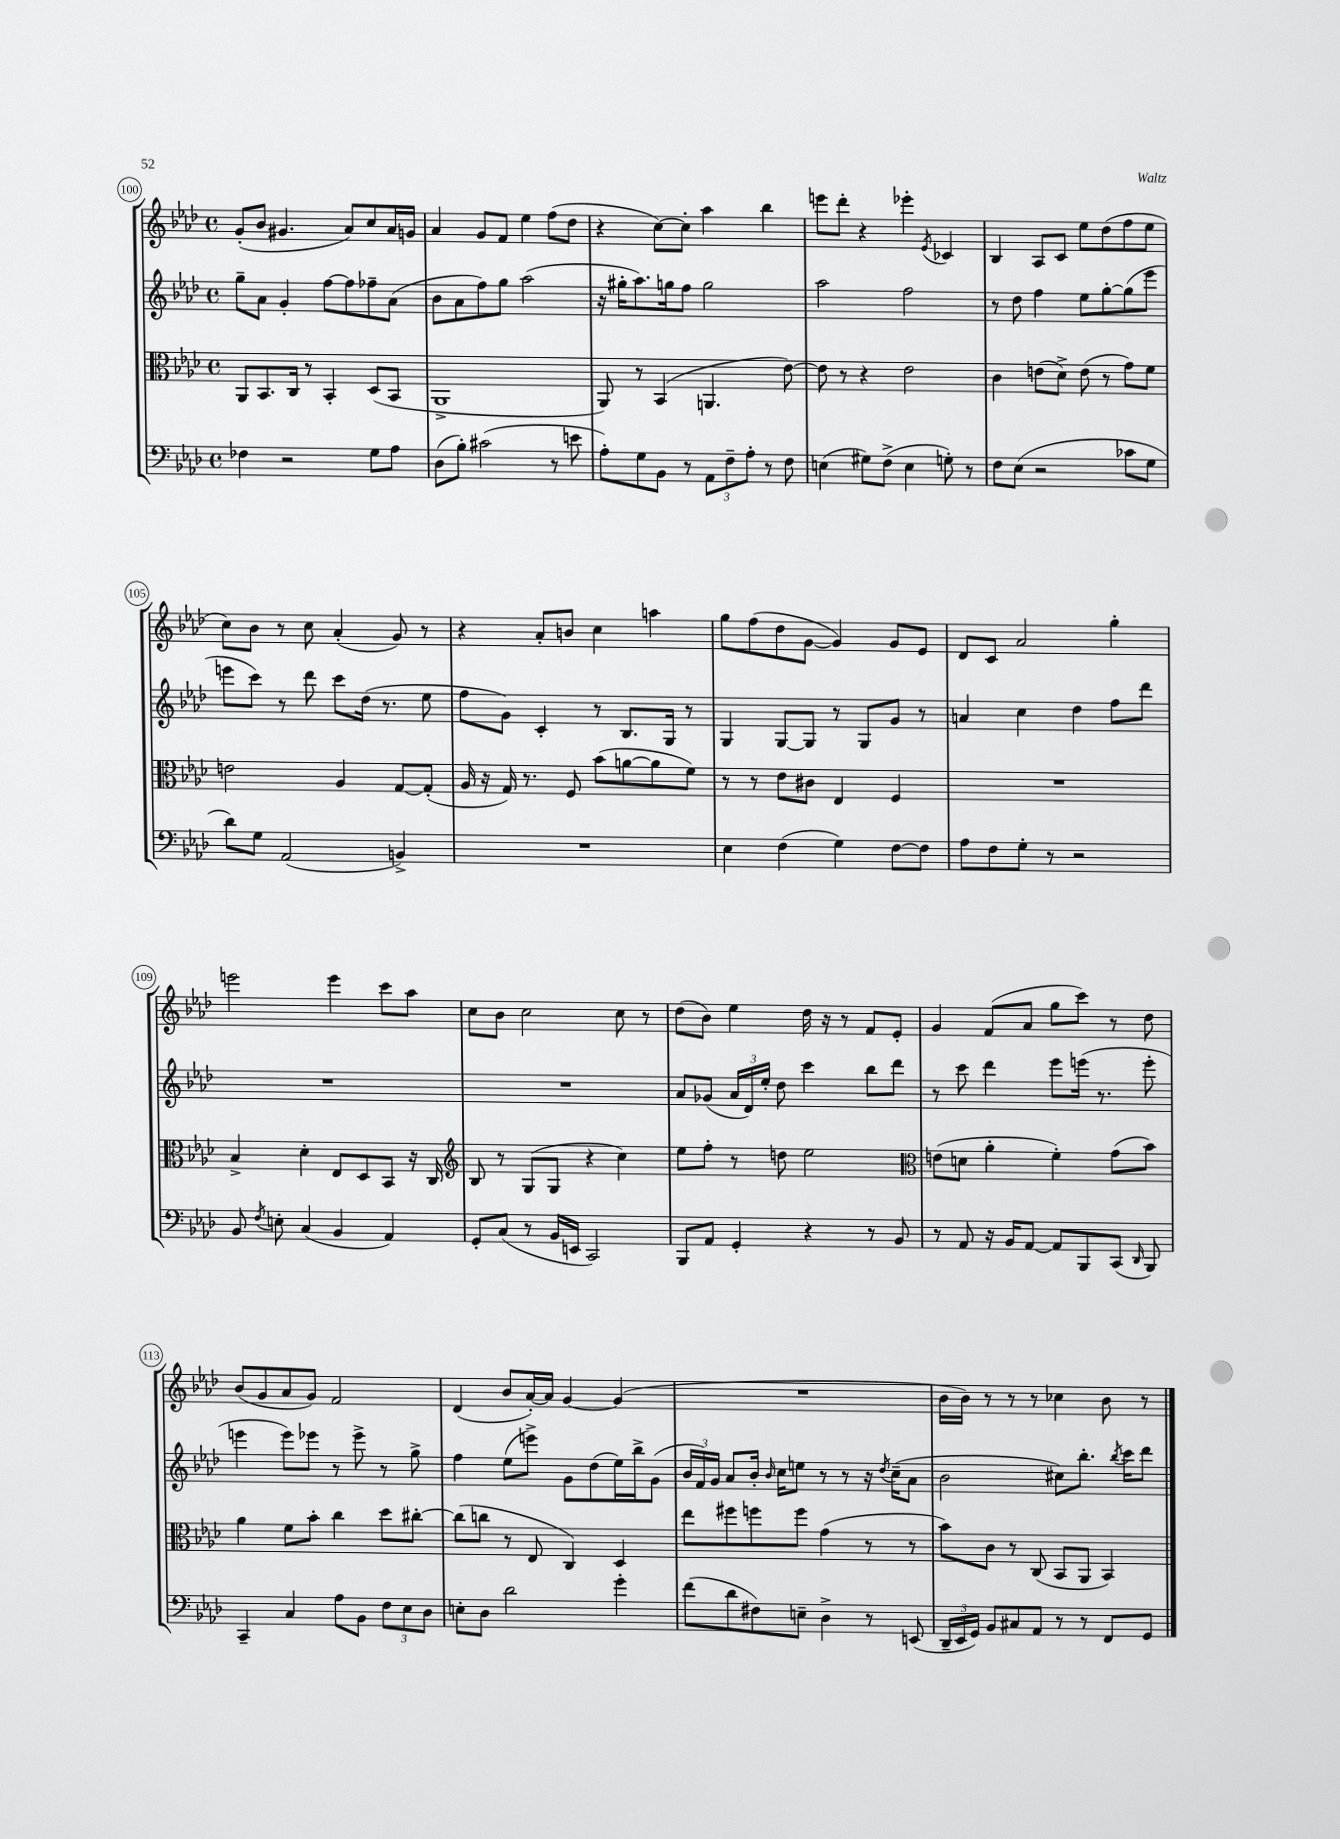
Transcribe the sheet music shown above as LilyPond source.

<<
\new StaffGroup <<
\new Staff = "s0" {
    \clef treble \key aes \major \defaultTimeSignature \time 4/4
    \autoBeamOff g'8[-.( bes'8] gis'4. aes'8[) c''8 aes'16 g'16] |
    aes'4 g'8[ f'8] ees''4 f''8[( des''8] |
    r4 c''8[~) c''8]-. aes''4 bes''4 |
    e'''8[ des'''8]-. r4 ees'''4-. \acciaccatura { ees'8 } ces'4 |
    bes4 aes8[ c'8] ees''8[ des''8( f''8 ees''8] |
    c''8[) bes'8] r8 c''8 aes'4-.( g'8) r8 |
    r4 aes'8[-. b'8] c''4 a''4 |
    g''8[ f''8( des''8 g'8]~ g'4) g'8[ ees'8] |
    des'8[ c'8] aes'2 g''4-. |
    e'''2 e'''4 c'''8[ aes''8] |
    c''8[ bes'8] c''2 c''8 r8 |
    des''8[( bes'8]) ees''4 des''16 r16 r8 f'8[ ees'8]-. |
    g'4 f'8[( aes'8] g''8[ c'''8]) r8 des''8 |
    bes'8[( g'8 aes'8 g'8]) f'2 |
    des'4( bes'8[ aes'16~-.) aes'16] g'4~ g'4( |
    R1 |
    bes'16[ bes'16]) r8 r8 r8 ces''4 bes'8 r8 \bar "|." |
}
\new Staff = "s1" {
    \clef treble \key aes \major \defaultTimeSignature \time 4/4
    \autoBeamOff g''8[-- aes'8] g'4-. f''8[~ f''8 fes''8-- aes'8]( |
    bes'8[ aes'8 f''8) g''8] aes''2( |
    r16 gis''16[-. aes''8.) g''16 f''8] g''2 |
    aes''2 f''2 |
    r8 des''8 f''4 ees''8[ g''8~-. g''8( ees'''8] |
    e'''8[ c'''8]) r8 des'''8 c'''8[ des''16]( r8. ees''8 |
    f''8[ g'8]) c'4-. r8 bes8.[ g16] r8 |
    g4 g8[~ g8] r8 g8[ g'8] r8 |
    a'4 c''4 des''4 f''8[ des'''8] |
    R1 |
    R1 |
    aes'8[ ges'8]( \tuplet 3/2 { aes'16[ des'16) ees''16]-. } des''8 c'''4 bes''8[ des'''8] |
    r8 c'''8 des'''4 ees'''8[ e'''16]( r8. e'''8-. |
    e'''4 e'''8[) ees'''8] r8 ees'''8-> r8 g''8-> |
    f''4 ees''8[( e'''8]->) g'8[ des''8( ees''16) bes''16-> g'8]( |
    \tuplet 3/2 { bes'16[ f'16) g'16] } aes'8[ bes'16]-. \grace { bes'16 } c''16[ e''8] r8 r8 r16 \acciaccatura { des''8 } c''16[--( aes'8] |
    bes'2 cis''8[) bes''8.]-. \acciaccatura { bes''8 } c'''16[ des'''8] \bar "|." |
}
\new Staff = "s2" {
    \clef alto \key aes \major \defaultTimeSignature \time 4/4
    \autoBeamOff aes,8[ bes,8. c16] r8 bes,4-. des8[( bes,8] |
    aes,1-> |
    aes,8) r8 bes,4( a,4. ees'8~) |
    ees'8 r8 r4 ees'2 |
    c'4 e'8[( des'8]->) e'8( r8 g'8[) f'8] |
    e'2 aes4 g8[~ g8]-.( |
    aes16 r16 g16) r8. f8 bes'8[( a'8~ a'8 f'8]) |
    r8 r8 ees'8[ cis'8] ees4 f4 |
    R1 |
    bes4-> des'4-. ees8[ des8 bes,8] r16 c16 |
    \clef treble bes8 r8 g8[( g8] r4 c''4) |
    ees''8[ f''8]-. r8 d''8 ees''2 |
    \clef alto e'8[( d'8] aes'4-. f'4-.) g'8[( bes'8]) |
    aes'4 f'8[ bes'8]-. c''4 des''8[ cis''8]~-. |
    cis''8[( c''8] r8 ees8 c4) des4 |
    ees''8[ fis''8 f''8 f''8] g'4( r8 r8 |
    bes'8[) c'8] r8 c8( bes,8[ aes,8] bes,4) \bar "|." |
}
\new Staff = "s3" {
    \clef bass \key aes \major \defaultTimeSignature \time 4/4
    \autoBeamOff fes4 r2 g8[ aes8] |
    des8[( bes8]-.) cis'2( r8 e'8 |
    aes8[-.) g8 bes,8] r8 \tuplet 3/2 { aes,8[ f8-- aes8]-. } r8 f8 |
    e4( gis8[) f8]->( e4 g8-.) r8 |
    f8[ ees8]( r2 ces'8[ g8] |
    des'8[) g8] aes,2( b,4->) |
    R1 |
    ees4 f4( g4) f8[~ f8] |
    aes8[ f8 g8]-. r8 r2 |
    bes,8 \acciaccatura { f8 } e8-. c4( bes,4 aes,4) |
    g,8[-. c8]( r8 bes,16[ e,16] c,2) |
    bes,,8[ aes,8] g,4-. r4 r8 bes,8 |
    r8 aes,8 r16 bes,16[ aes,8]~ aes,8[ bes,,8 c,8]( \grace { des,16 } bes,,8) |
    c,4-- c4 aes8[ bes,8] \tuplet 3/2 { f8[ ees8 des8] } |
    e8[-. des8] des'2 g'4-. |
    f'8[( des'8 fis8) e8]-- des4-> r8 e,8( |
    \tuplet 3/2 { des,16[-- ees,16 g,16]) } bes,8[ cis8 aes,8] r8 r8 f,8[ g,8] \bar "|." |
}
>>
>>
\layout { \context { \Score currentBarNumber = #100 \override BarNumber.stencil = #(make-stencil-circler 0.1 0.3 ly:text-interface::print) } }
